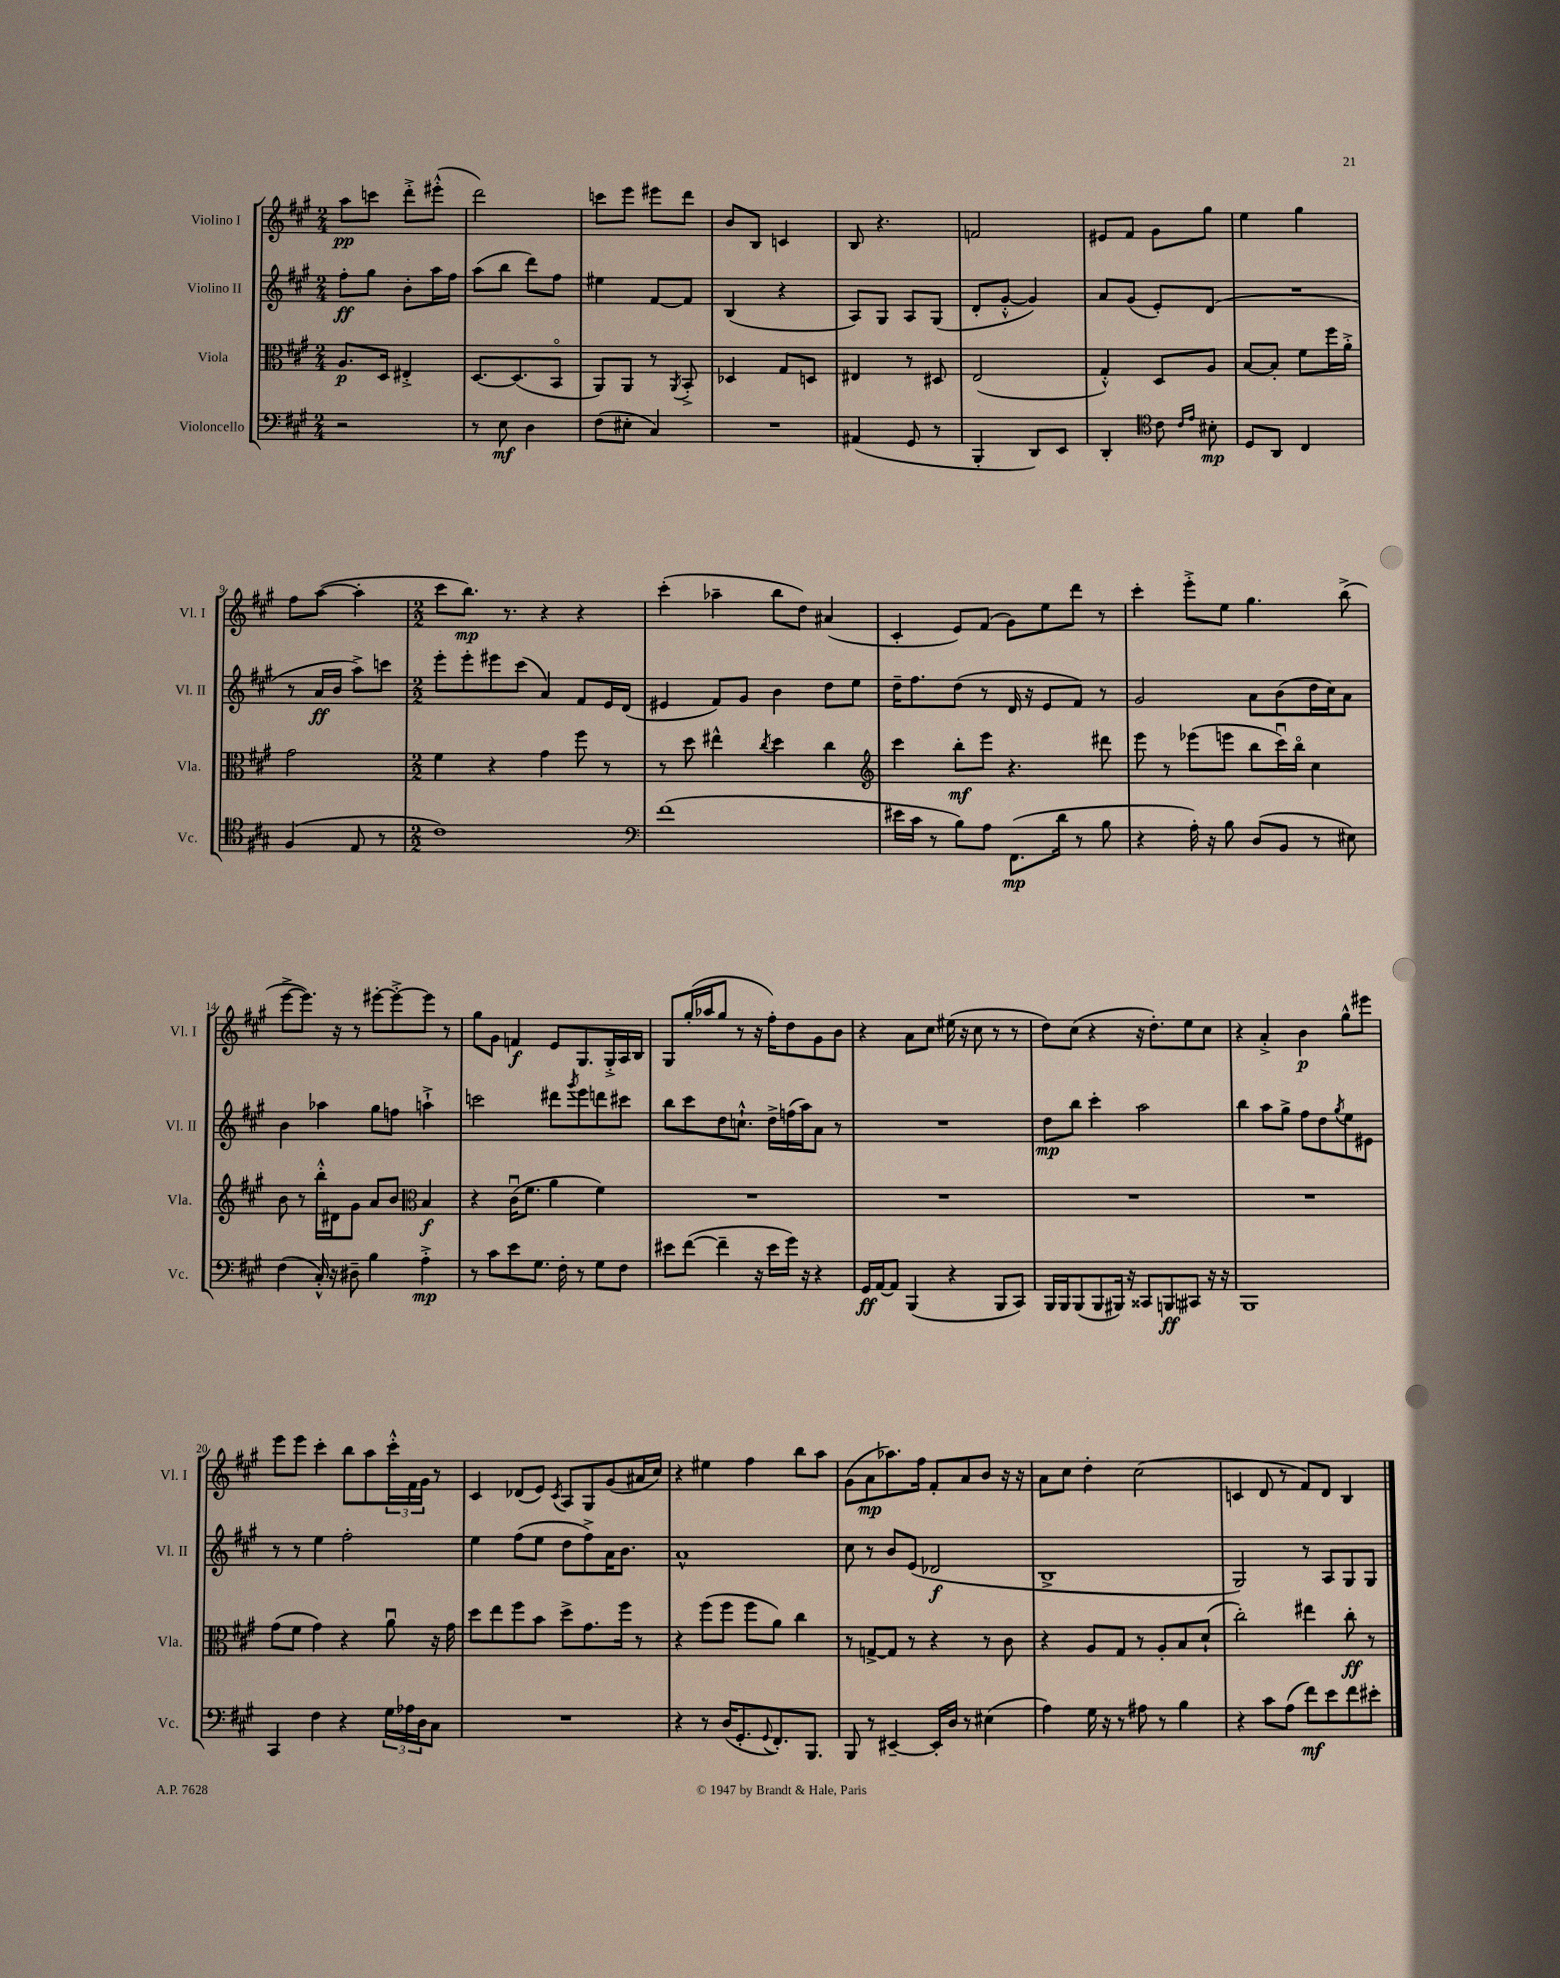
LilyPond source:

<<
\new StaffGroup <<
\new Staff = "s0" \with { instrumentName = "Violino I" shortInstrumentName = "Vl. I" } {
    \clef treble \key a \major \numericTimeSignature \time 2/4
    a''8\pp c'''8 d'''8-.-> eis'''8-.-^( |
    d'''2) |
    c'''8 e'''8 eis'''8 d'''8 |
    b'8 b8 c'4 |
    b8 r4. |
    f'2 |
    eis'8 fis'8 gis'8 gis''8 |
    e''4 gis''4 |
    fis''8 a''8~( a''4-. |
    \numericTimeSignature \time 2/2 cis'''8 b''8.\mp) r8. r4 r4 |
    cis'''4-.( aes''4-- b''8 d''8) ais'4( |
    cis'4-. e'8) fis'8( gis'8) e''8 d'''8 r8 |
    cis'''4-. e'''8-.-> e''8 gis''4. b''8->( |
    e'''8~-> e'''8.) r16 r8 eis'''8~-. eis'''8~-.-> eis'''8 r8 |
    gis''8 gis'8 f'4\f e'8 gis8. gis16-.-> a16 b16 |
    gis8 gis''16-.( aes''16 gis''8 r8 r16 fis''16-.) d''8 gis'8 b'8 |
    r4 a'8 cis''8 eis''16( r16 cis''8 r8 r8 |
    d''8) cis''8( r4 r16 d''8.-.) e''8 cis''8 |
    r4 a'4-.-> b'4\p gis''8-^ eis'''8 |
    e'''8 e'''8 cis'''4-. b''8 a''8 \tuplet 3/2 { cis'''16-.-^ fis'16 gis'16 } r8 |
    cis'4 des'8( e'8) \acciaccatura { cis'8 } a8 gis8 gis'8( ais'16 cis''16) |
    r4 eis''4 fis''4 b''8 a''8 |
    gis'8( a'8\mp aes''8.) fis''16 fis'8-. a'8 b'8 r16 r16 |
    a'8 cis''8 d''4-. cis''2( |
    c'4 d'8 r8 fis'8) d'8 b4 \bar "|." |
}
\new Staff = "s1" \with { instrumentName = "Violino II" shortInstrumentName = "Vl. II" } {
    \clef treble \key a \major \numericTimeSignature \time 2/4
    fis''8-.\ff gis''8 b'8-. a''16 fis''16 |
    a''8( b''8 d'''8) fis''8 |
    eis''4 fis'8~ fis'8 |
    b4( r4 |
    a8) gis8 a8 gis8( |
    d'8-. gis'8~-.-^ gis'4) |
    a'8 gis'8( e'8-.) d'8( |
    R2 |
    r8 a'16\ff b'16 a''8->) c'''8 |
    \numericTimeSignature \time 2/2 e'''8-. e'''8-. eis'''8 cis'''8( a'4) fis'8 e'16 d'16( |
    eis'4 fis'8) gis'8 b'4 d''8 e''8 |
    d''16-- fis''8. d''8( r8 d'16 r16 e'8 fis'8) r8 |
    gis'2 a'8 b'8( d''16 cis''16) a'8 |
    b'4 aes''4 gis''8 f''8 a''4-!-> |
    c'''2 dis'''8 \acciaccatura { gis'''8 } e'''8 d'''8 cis'''8 |
    b''8 cis'''8 d''8 c''8.-!-^ d''16-> f''16( a''16) a'8 r8 |
    R1 |
    d''8\mp b''8 cis'''4-. a''2 |
    b''4 a''8 gis''8-> fis''8 d''8 \acciaccatura { gis''8 } e''8 eis'8 |
    r8 r8 e''4 fis''2-. |
    e''4 fis''8( e''8 d''8 fis''8->) a'16 b'8. |
    a'1-^ |
    cis''8 r8 b'8 e'8( des'2\f |
    b1-> |
    gis2) r8 a8 gis8 gis8 \bar "|." |
}
\new Staff = "s2" \with { instrumentName = "Viola" shortInstrumentName = "Vla." } {
    \clef alto \key a \major \numericTimeSignature \time 2/4
    a8.\p d16 eis4-.-> |
    d8.~ d8.( b,8\flageolet |
    a,8) a,8 r8 \acciaccatura { a,8 } b,8-.-> |
    des4 gis8 d8 |
    eis4 r8 dis8 |
    e2( |
    gis4-.-^) d8 a8 |
    b8~ b8-. fis'8 fis''16 a'16-.-> |
    gis'2 |
    \numericTimeSignature \time 2/2 fis'4 r4 gis'4 fis''8 r8 |
    r8 d''8 eis''4-^ \acciaccatura { cis''8 } d''4 cis''4 |
    \clef treble cis'''4 b''8-.\mf e'''8 r4. dis'''8 |
    e'''8 r8 ees'''8( e'''8 b''8 cis'''16\downbow) b''16\flageolet cis''4 |
    b'8 r8 b''16-.-^ dis'16 gis'8 a'8 b'8 \clef alto b4\f |
    r4 cis'16\downbow( fis'8. a'4 fis'4) |
    R1 |
    R1 |
    R1 |
    R1 |
    gis'8( fis'8 gis'4) r4 a'8\downbow r16 gis'16 |
    d''8 e''8 fis''8 b'8 d''8-> gis'8. fis''16 r8 |
    r4 fis''8( fis''8 fis''8 a'8) cis''4 |
    r8 g8~-> g8 r8 r4 r8 cis'8 |
    r4 a8 gis8 r8 a8-. b8 d'8-!( |
    cis''2-.) eis''4 cis''8-.\ff r8 \bar "|." |
}
\new Staff = "s3" \with { instrumentName = "Violoncello" shortInstrumentName = "Vc." } {
    \clef bass \key a \major \numericTimeSignature \time 2/4
    r2 |
    r8 e8\mf d4 |
    fis8( eis8-. cis4) |
    R2 |
    ais,4( gis,8 r8 |
    b,,4-. d,8) e,8 |
    d,4-. \clef tenor cis'8 \grace { cis'16 e'16 } bis8-.\mp |
    d8 a,8 cis4 |
    fis4( e8 r8 |
    \numericTimeSignature \time 2/2 cis'1) |
    \clef bass fis'1( |
    eis'16 cis'16 r8 b8) a8 fis,8.\mp( d'16 r8 b8 |
    r4 a16-.) r16 b8 d8( b,8 r8 eis8) |
    fis4( cis16-.-^) r16 dis8-- b4 a4-.->\mp |
    r8 cis'8 e'8 gis8. fis16-. r8 gis8 fis8 |
    eis'8 fis'8~( fis'4-- r16 eis'16 gis'16) r16 r4 |
    gis,16\ff a,16~ a,8 b,,4( r4 b,,8 cis,8) |
    b,,16 b,,16 b,,8( b,,8 bis,,16) r16 cisis,8 b,,8\ff cis,8 r16 r16 |
    b,,1 |
    cis,4 fis4 r4 \tuplet 3/2 { gis16 aes16 d16 } cis8 |
    R1 |
    r4 r8 d16( gis,8.-. \appoggiatura { gis,8 } fis,8.-.) b,,8. |
    b,,8 r8 eis,4~-- eis,16-. d16 r8 eis4( |
    a4) gis16 r16 r8 ais8 r8 b4 |
    r4 cis'8 a8( fis'8\mf) e'8 fis'8 eis'8-. \bar "|." |
}
>>
>>
